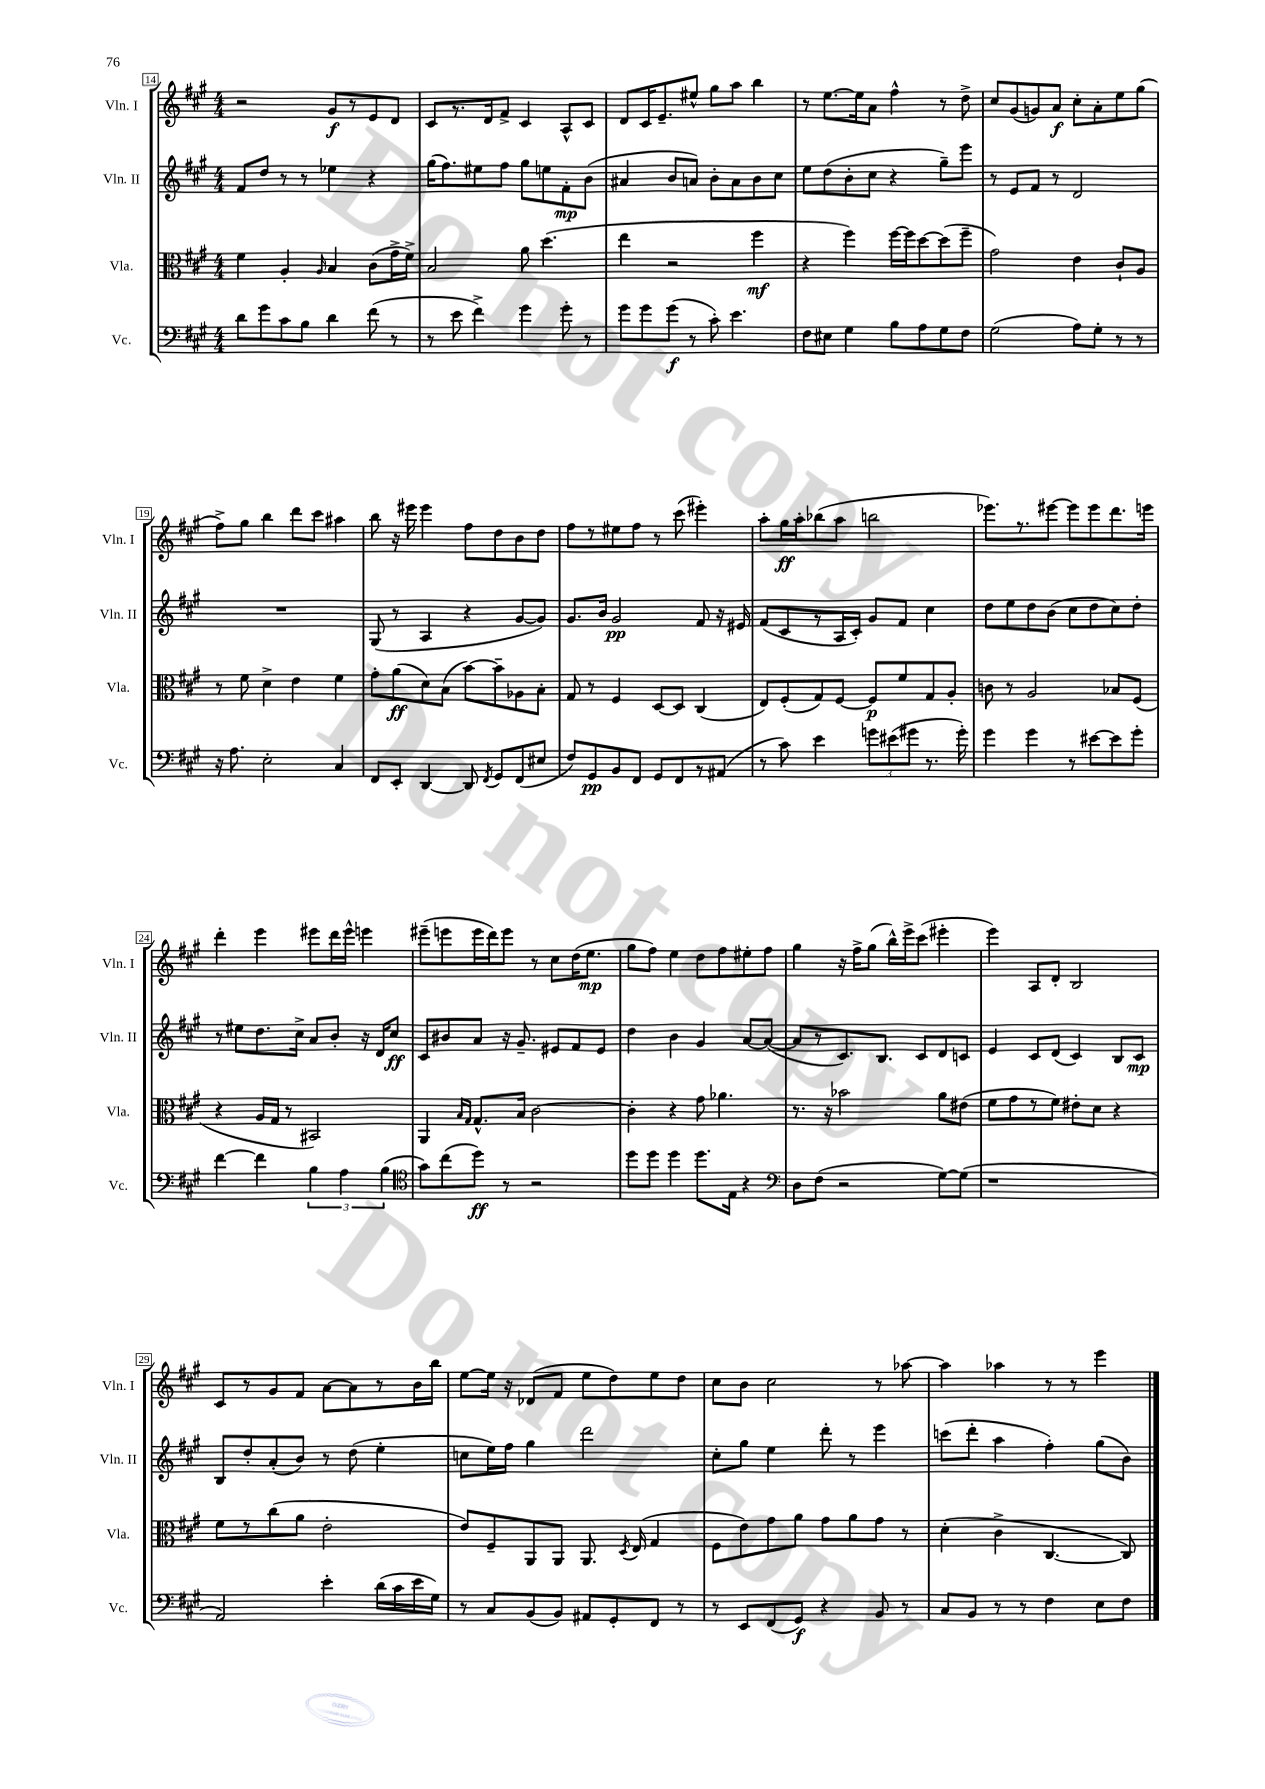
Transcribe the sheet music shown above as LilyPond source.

<<
\new StaffGroup <<
\new Staff = "s0" \with { instrumentName = "Vln. I" shortInstrumentName = "Vln. I" } {
    \clef treble \key a \major \numericTimeSignature \time 4/4
    \autoBeamOff r2 gis'8[\f r8 e'8 d'8] |
    cis'8[ r8. d'16 fis'8]-> cis'4 a8[-^ cis'8] |
    d'8[ cis'16 e'8.-- eis''8]-^ gis''8[ a''8] b''4 |
    r8 e''8.[~ e''16 a'8] fis''4-^ r8 d''8-> |
    cis''8[ gis'8( g'8) a'8]\f cis''8[-. a'8-. e''8 gis''8]( |
    fis''8[->) gis''8] b''4 d'''8[ cis'''8] ais''4 |
    b''8 r16 eis'''16 eis'''4 fis''8[ d''8 b'8 d''8] |
    fis''8[ r8 eis''8 fis''8] r8 cis'''8( eis'''4-.) |
    a''8[-. gis''16\ff a''16-. bes''8( a''8] b''2 |
    ees'''8.[) r8. eis'''8]~ eis'''8[ eis'''8 d'''8. e'''16] |
    d'''4-. e'''4 eis'''8[ d'''16 eis'''16]-^ e'''4 |
    eis'''8[--( e'''8 e'''16 d'''16) e'''8] r8 cis''8[ d''16( e''8.]\mp |
    gis''8[ fis''8]) e''4 d''8[ fis''8 eis''8-. fis''8] |
    gis''4 r16 fis''16[-> gis''8]( b''16[-^) e'''16-> cis'''8]( eis'''4-. |
    e'''4) a8[ d'8]-. b2 |
    cis'8[ r8 gis'8 fis'8] a'8[~ a'8 r8 b'16 b''16] |
    e''8[~ e''16] r16 des'8[( fis'8] e''8[ d''8) e''8 d''8] |
    cis''8[ b'8] cis''2 r8 aes''8~ |
    aes''4 aes''4 r8 r8 e'''4 \bar "|." |
}
\new Staff = "s1" \with { instrumentName = "Vln. II" shortInstrumentName = "Vln. II" } {
    \clef treble \key a \major \numericTimeSignature \time 4/4
    \autoBeamOff fis'8[ d''8] r8 r8 ees''4 r4 |
    gis''16[( fis''8.) eis''8 fis''8] gis''8[ e''8 fis'8-.\mp b'8]( |
    ais'4 b'8[ a'8]) b'8[-. a'8 b'8 cis''8] |
    e''8[ d''8( b'8-. cis''8] r4 gis''8[--) e'''8] |
    r8 e'8[ fis'8] r8 d'2 |
    R1 |
    gis8( r8 a4 r4 gis'8[~ gis'8]) |
    gis'8.[ b'16] gis'2\pp fis'8 r16 eis'16 |
    fis'8[( cis'8 r8 a16 cis'16]-.) gis'8[ fis'8] cis''4 |
    d''8[ e''8 d''8 b'8]( cis''8[ d''8 cis''8) d''8]-. |
    r8 eis''8[ d''8. cis''16]-> a'8[ b'8]-. r16 d'16[ cis''8]\ff |
    cis'8[ bis'8 a'8] r16 gis'8.-- eis'8[ fis'8 eis'8] |
    d''4 b'4 gis'4 a'8[~ a'8]~( |
    a'8[ r8 cis'8.) b8.] cis'8[ d'8 c'8] |
    e'4 cis'8[ d'8]( cis'4) b8[ cis'8]\mp |
    b8[ d''8-. a'8-.( b'8]) r8 d''8( e''4-. |
    c''8[ e''16) fis''16] gis''4 d'''2 |
    cis''8[-. gis''8] e''4 d'''8-. r8 e'''4 |
    c'''8[( d'''8]-. a''4 fis''4-.) gis''8[( b'8]) \bar "|." |
}
\new Staff = "s2" \with { instrumentName = "Vla." shortInstrumentName = "Vla." } {
    \clef alto \key a \major \numericTimeSignature \time 4/4
    \autoBeamOff fis'4 a4-. \grace { a16 } b4 cis'8[( gis'16-> fis'16]->) |
    b2 a'8 d''4.( |
    e''4 r2 fis''4\mf |
    r4 fis''4) fis''16[~ fis''16 d''8~ d''8( fis''8]-- |
    gis'2) e'4 cis'8[-! a8] |
    r8 fis'8 d'4-> e'4 fis'4 |
    gis'8[-. a'8\ff( d'8) b8]( b'8[~) b'8-- aes8 b8]-. |
    gis8 r8 fis4 d8[~ d8] cis4( |
    e8[) fis8-.( gis8) fis8]~ fis8[\p fis'8 gis8 a8]-. |
    c'8 r8 a2 bes8[ fis8]( |
    r4 a16[ gis16] r8 bis,2) |
    a,4 \grace { b16[ gis16] } gis8.[-^ b16] cis'2~ |
    cis'4-. r4 gis'8 aes'4. |
    r8. r16 bes'2 a'8[ eis'8]( |
    fis'8[ gis'8 r8 fis'8]) eis'8[-. d'8] r4 |
    fis'8[ r8 cis''8( a'8] e'2-. |
    e'8[) fis8-- a,8 a,8] a,8. \acciaccatura { d8 } e16( gis4 |
    fis8[ e'8) gis'8 a'8] gis'8[ a'8 gis'8] r8 |
    d'4-.( cis'4-> cis4.~ cis8) \bar "|." |
}
\new Staff = "s3" \with { instrumentName = "Vc." shortInstrumentName = "Vc." } {
    \clef bass \key a \major \numericTimeSignature \time 4/4
    \autoBeamOff d'8[ gis'8 cis'8 b8] d'4 fis'8( r8 |
    r8 e'8 fis'4->) gis'4 gis'8-. r8 |
    gis'8[ gis'8 gis'8]\f( r8 cis'8-.) e'4. |
    fis8[ eis8] gis4 b8[ a8 gis8 fis8] |
    gis2( a8[) gis8]-. r8 r8 |
    r16 a8. e2-. cis4 |
    fis,8[ e,8]-. d,4~ d,8 \acciaccatura { fis,8 } gis,8[ fis,8( eis8] |
    fis8[) gis,8\pp b,8 fis,8] gis,8[ fis,8 r8 ais,8]( |
    r8 cis'8) e'4 \tuplet 3/2 { g'8[ eis'8( gis'8] } r8. gis'16-.) |
    gis'4 gis'4 r8 eis'8[~ eis'8 gis'8]-. |
    fis'4~ fis'4 \tuplet 3/2 { b4 a4 b4( } |
    \clef tenor gis'8[) cis''8( d''8]\ff) r8 r2 |
    d''8[ d''8] d''4 d''8.[ e16] r4 |
    \clef bass d8[ fis8]( r2 gis8[~) gis8]( |
    r1 |
    a,2) e'4-. d'16[( cis'16 e'16 gis16]) |
    r8 cis8[ b,8( b,8]) ais,8[ gis,8-. fis,8] r8 |
    r8 e,8[ fis,8( gis,8]\f) r4 b,8 r8 |
    cis8[ b,8] r8 r8 fis4 e8[ fis8] \bar "|." |
}
>>
>>
\layout { \context { \Score currentBarNumber = #14 \override BarNumber.stencil = #(make-stencil-boxer 0.1 0.3 ly:text-interface::print) } }
